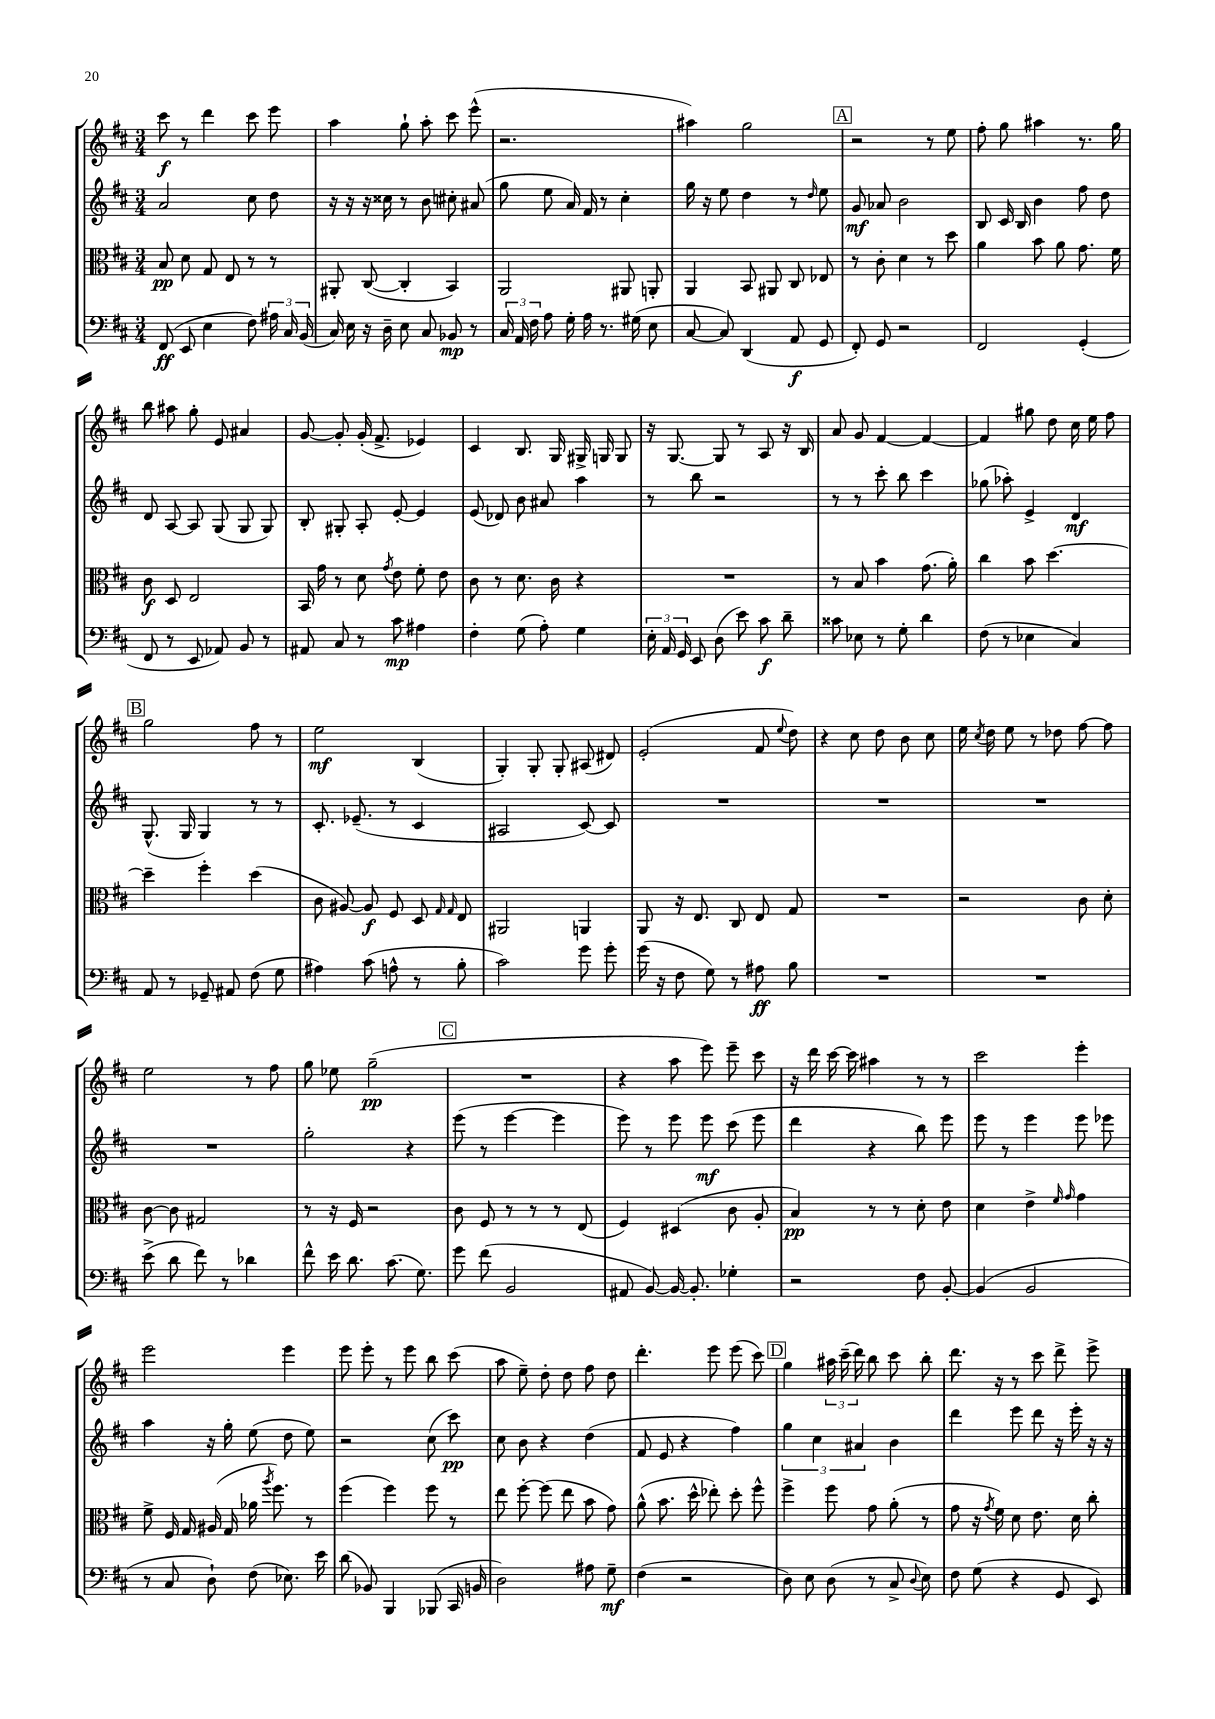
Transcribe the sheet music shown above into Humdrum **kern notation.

**kern	**dynam	**kern	**dynam	**kern	**dynam	**kern	**dynam
*part4	*part4	*part3	*part3	*part2	*part2	*part1	*part1
*staff4	*staff4	*staff3	*staff3	*staff2	*staff2	*staff1	*staff1
*clefF4	*	*clefC3	*	*clefG2	*	*clefG2	*
*k[f#c#]	*	*k[f#c#]	*	*k[f#c#]	*	*k[f#c#]	*
*M3/4	*	*M3/4	*	*M3/4	*	*M3/4	*
=1	=1	=1	=1	=1	=1	=1	=1
(8FF#/	ff	8B/	pp	2a/	.	8ccc#\	f
8EE/	.	8d\	.	.	.	8r	.
4E\	.	8G/	.	.	.	4ddd\	.
.	.	8E/	.	.	.	.	.
8F#\)	.	8r	.	8cc#\	.	8ccc#\	.
24A#X\	.	8r	.	8dd\	.	8eee\	.
24C#/	.	.	.	.	.	.	.
(24BB/	.	.	.	.	.	.	.
=2	=2	=2	=2	=2	=2	=2	=2
16C#/)	.	8AA#X'/	.	16r	.	4aa\	.
16E\	.	.	.	16r	.	.	.
16r	.	([8C#/	.	16r	.	.	.
16D~\	.	.	.	16cc##X\	.	.	.
8E\	.	4C#'/]	.	8r	.	8gg`\	.
8C#/	.	.	.	8b\	.	8aa'\	.
8BB-X/	mp	4BB/)	.	8cc#X'\	.	8ccc#\	.
8r	.	.	.	(8a#X/	.	(8eee^^\	.
=3	=3	=3	=3	=3	=3	=3	=3
24C#/	.	2AA/	.	8gg\	.	2.r	.
24AA/	.	.	.	.	.	.	.
24F#\	.	.	.	.	.	.	.
8A\	.	.	.	8ee\	.	.	.
16G'\	.	.	.	16a/)	.	.	.
16A\	.	.	.	16f#/	.	.	.
8.r	.	.	.	8r	.	.	.
.	.	8AA#X/	.	4cc#'\	.	.	.
(16G#X\	.	.	.	.	.	.	.
8E\	.	8AAn'/	.	.	.	.	.
=4	=4	=4	=4	=4	=4	=4	=4
[8C#/	.	4AA/	.	16gg\	.	4aa#X\)	.
.	.	.	.	16r	.	.	.
8C#/])	.	.	.	8ee\	.	.	.
(4DD/	.	8BB/	.	4dd\	.	2gg\	.
.	.	8AA#X/	.	.	.	.	.
8AA/	f	8C#/	.	8r	.	.	.
.	.	.	.	16qqdd/	.	.	.
8GG/	.	8E-X/	.	8ee\	.	.	.
!!LO:REH:place=s1:t=A
=5	=5	=5	=5	=5	=5	=5	=5
8FF#'/)	.	8r	.	8g/	mf	2r	.
8GG/	.	8c#'\	.	8a-X/	.	.	.
2r	.	4d\	.	2b\	.	.	.
.	.	8r	.	.	.	8r	.
.	.	8dd\	.	.	.	8ee\	.
=6	=6	=6	=6	=6	=6	=6	=6
2FF#/	.	4a\	.	8B/	.	8ff#'\	.
.	.	.	.	16c#/	.	8gg\	.
.	.	.	.	16B/	.	.	.
.	.	8b\	.	4b\	.	4aa#X\	.
.	.	8a\	.	.	.	.	.
(4GG'/	.	8.g\	.	8ff#\	.	8.r	.
.	.	.	.	8dd\	.	.	.
.	.	16f#\	.	.	.	16gg\	.
!!LO:LB:g=z
=7	=7	=7	=7	=7	=7	=7	=7
8FF#/	.	8c#\	f	8d/	.	8bb\	.
8r	.	8D/	.	[8A/	.	8aa#X\	.
8EE/	.	2E/	.	8A/]	.	8gg'\	.
8AA-X/)	.	.	.	(8G/	.	8e/	.
8BB/	.	.	.	8G/	.	4a#X/	.
8r	.	.	.	8G/)	.	.	.
=8	=8	=8	=8	=8	=8	=8	=8
8AA#X/	.	16BB/	.	8B'/	.	[8g/	.
.	.	16g\	.	.	.	.	.
8C#/	.	8r	.	8G#X'/	.	8g'/]	.
8r	.	8d\	.	8A'/	.	(16g'/	.
.	.	.	.	.	.	8.f#^/	.
.	.	8qg/	.	.	.	.	.
8c#\	mp	8e\	.	[8e'/	.	.	.
4A#X\	.	8f#'\	.	4e/]	.	4e-X/)	.
.	.	8e\	.	.	.	.	.
=9	=9	=9	=9	=9	=9	=9	=9
4F#'\	.	8c#\	.	(8e/	.	4c#/	.
.	.	8r	.	8d-X/)	.	.	.
(8G\	.	8.d\	.	8b\	.	8.B/	.
8A'\)	.	.	.	8a#X/	.	.	.
.	.	16c#\	.	.	.	16G/	.
4G\	.	4r	.	4aa\	.	16G#X^/	.
.	.	.	.	.	.	16Gn/	.
.	.	.	.	.	.	8G/	.
=10	=10	=10	=10	=10	=10	=10	=10
24E'\	.	2.r	.	8r	.	16r	.
24AA/	.	.	.	.	.	.	.
.	.	.	.	.	.	[8.G/	.
24GG/	.	.	.	.	.	.	.
8EE/	.	.	.	8bb\	.	.	.
(8D\	.	.	.	2r	.	8G/]	.
8e\)	.	.	.	.	.	8r	.
8c#\	f	.	.	.	.	8A/	.
8d~\	.	.	.	.	.	16r	.
.	.	.	.	.	.	16B/	.
=11	=11	=11	=11	=11	=11	=11	=11
8c##X\	.	8r	.	8r	.	8a/	.
8E-X\	.	8B/	.	8r	.	8g/	.
8r	.	4b\	.	8ccc#'\	.	[4f#/	.
8G'\	.	.	.	8bb\	.	.	.
4d\	.	(8.g\	.	4ccc#\	.	4f#/_	.
.	.	16a'\)	.	.	.	.	.
=12	=12	=12	=12	=12	=12	=12	=12
(8F#\	.	4cc#\	.	(8gg-X\	.	4f#/]	.
8r	.	.	.	8aa-X'\)	.	.	.
4E-X\	.	8b\	.	4e^/	.	8gg#X\	.
.	.	[4.dd\	.	.	.	8dd\	.
4C#/)	.	.	.	4d/	mf	16cc#\	.
.	.	.	.	.	.	16ee\	.
.	.	.	.	.	.	8ff#\	.
!!LO:LB:g=z
!!LO:REH:place=s1:t=B
=13	=13	=13	=13	=13	=13	=13	=13
8AA/	.	4dd~\]	.	(8.G^^/	.	2gg\	.
8r	.	.	.	.	.	.	.
.	.	.	.	16G/	.	.	.
8GG-X~/	.	4ff#'\	.	4G/)	.	.	.
8AA#X/	.	.	.	.	.	.	.
(8F#\	.	(4dd\	.	8r	.	8ff#\	.
8G\	.	.	.	8r	.	8r	.
=14	=14	=14	=14	=14	=14	=14	=14
4A#X\)	.	8c#\	.	8.c#'/	.	2ee\	mf
.	.	[8A#X/)	.	.	.	.	.
.	.	.	.	(8.e-X~/	.	.	.
(8c#\	.	8A#/]	f	.	.	.	.
8An^^\	.	8F#/	.	8r	.	.	.
8r	.	8D/	.	4c#/	.	(4B/	.
.	.	16qqG/	.	.	.	.	.
.	.	16qqG/	.	.	.	.	.
8B'\	.	8E/	.	.	.	.	.
=15	=15	=15	=15	=15	=15	=15	=15
2c#\)	.	2AA#X/	.	2A#X/	.	4G'/)	.
.	.	.	.	.	.	8G'/	.
.	.	.	.	.	.	8G'/	.
8g\	.	4AAn/	.	[8c#/)	.	(8A#X/	.
8g'\	.	.	.	8c#/]	.	8d#X/)	.
=16	=16	=16	=16	=16	=16	=16	=16
(16g\	.	8AA/	.	2.r	.	(2e'/	.
16r	.	.	.	.	.	.	.
8F#\	.	16r	.	.	.	.	.
.	.	8.E/	.	.	.	.	.
8G\)	.	.	.	.	.	.	.
8r	.	8C#/	.	.	.	.	.
8A#X\	ff	8E/	.	.	.	8f#/	.
.	.	.	.	.	.	8qqee/	.
8B\	.	8G/	.	.	.	8dd\)	.
=17	=17	=17	=17	=17	=17	=17	=17
2.r	.	2.r	.	2.r	.	4r	.
.	.	.	.	.	.	8cc#\	.
.	.	.	.	.	.	8dd\	.
.	.	.	.	.	.	8b\	.
.	.	.	.	.	.	8cc#\	.
=18	=18	=18	=18	=18	=18	=18	=18
2.r	.	2r	.	2.r	.	16ee\	.
.	.	.	.	.	.	8qcc#/	.
.	.	.	.	.	.	16dd\	.
.	.	.	.	.	.	8ee\	.
.	.	.	.	.	.	8r	.
.	.	.	.	.	.	8dd-X\	.
.	.	8c#\	.	.	.	[8ff#\	.
.	.	8d'\	.	.	.	8ff#\]	.
!!LO:LB:g=z
=19	=19	=19	=19	=19	=19	=19	=19
(8e^\	.	[8c#\	.	2.r	.	2ee\	.
8d\	.	8c#\]	.	.	.	.	.
8f#\)	.	2G#X/	.	.	.	.	.
8r	.	.	.	.	.	.	.
4d-X\	.	.	.	.	.	8r	.
.	.	.	.	.	.	8ff#\	.
=20	=20	=20	=20	=20	=20	=20	=20
8f#^^\	.	8r	.	2gg'\	.	8gg\	.
16e\	.	16r	.	.	.	8ee-X\	.
8.d\	.	16F#/	.	.	.	.	.
.	.	2r	.	.	.	(2gg~\	pp
(8.c#\	.	.	.	.	.	.	.
.	.	.	.	4r	.	.	.
8.G\)	.	.	.	.	.	.	.
!!LO:REH:place=s1:t=C
=21	=21	=21	=21	=21	=21	=21	=21
8g\	.	8c#\	.	(8eee\	.	2.r	.
(8f#\	.	8F#/	.	8r	.	.	.
2BB/	.	8r	.	[4eee\	.	.	.
.	.	8r	.	.	.	.	.
.	.	8r	.	4eee\]	.	.	.
.	.	(8E/	.	.	.	.	.
=22	=22	=22	=22	=22	=22	=22	=22
8AA#X/	.	4F#/)	.	8eee\)	.	4r	.
[8BB/)	.	.	.	8r	.	.	.
16BB/_	.	(4D#X/	.	8eee\	.	8aa\	.
8.BB'/]	.	.	.	.	.	.	.
.	.	.	.	8eee\	mf	8eee\)	.
4G-X'\	.	8c#\	.	(8ccc#\	.	8eee~\	.
.	.	8A'/	.	8eee\	.	8ccc#\	.
=23	=23	=23	=23	=23	=23	=23	=23
2r	.	4B/)	pp	4ddd\	.	16r	.
.	.	.	.	.	.	16ddd\	.
.	.	.	.	.	.	[16ccc#\	.
.	.	.	.	.	.	16ccc#\]	.
.	.	8r	.	4r	.	4aa#X\	.
.	.	8r	.	.	.	.	.
8F#\	.	8d'\	.	8bb\)	.	8r	.
[8BB'/	.	8e\	.	8eee\	.	8r	.
=24	=24	=24	=24	=24	=24	=24	=24
(4BB/]	.	4d\	.	8eee\	.	2ccc#\	.
.	.	.	.	8r	.	.	.
2BB/	.	4e^\	.	4eee\	.	.	.
.	.	16qqf#/	.	.	.	.	.
.	.	16qqg/	.	.	.	.	.
.	.	4g\	.	8eee\	.	4eee'\	.
.	.	.	.	8eee-X\	.	.	.
!!LO:LB:g=z
=25	=25	=25	=25	=25	=25	=25	=25
8r	.	8f#^\	.	4aa\	.	2eee\	.
8C#/	.	16F#/	.	.	.	.	.
.	.	16G/	.	.	.	.	.
8D`\)	.	(16A#X/	.	16r	.	.	.
.	.	16G/	.	16gg'\	.	.	.
(8F#\	.	16a-X\	.	(8ee\	.	.	.
.	.	8qaa/	.	.	.	.	.
.	.	8.ff#\)	.	.	.	.	.
8.E-X\)	.	.	.	8dd\	.	4eee\	.
.	.	8r	.	8ee\)	.	.	.
16e\	.	.	.	.	.	.	.
=26	=26	=26	=26	=26	=26	=26	=26
(8d\	.	(4ff#\	.	2r	.	8eee\	.
8BB-X/)	.	.	.	.	.	8eee'\	.
4BBB/	.	4ff#\)	.	.	.	8r	.
.	.	.	.	.	.	8eee\	.
(8BBB-X/	.	8ff#\	.	(8cc#\	.	8bb\	.
16CC#/	.	8r	.	8ccc#\)	pp	(8ccc#\	.
16BBn/	.	.	.	.	.	.	.
=27	=27	=27	=27	=27	=27	=27	=27
2D\)	.	8ee\	.	8cc#\	.	8aa\	.
.	.	[8ff#'\	.	8b\	.	8ee~\)	.
.	.	(8ff#\]	.	4r	.	8dd'\	.
.	.	8ee\	.	.	.	8dd\	.
8A#X\	.	8b\	.	(4dd\	.	8ff#\	.
8G~\	mf	8g\)	.	.	.	8dd\	.
=28	=28	=28	=28	=28	=28	=28	=28
(4F#\	.	(8a^^\	.	8f#/	.	4.ddd'\	.
.	.	8.b\	.	8e/	.	.	.
2r	.	.	.	4r	.	.	.
.	.	16dd^^\	.	.	.	.	.
.	.	8ee-X'\)	.	.	.	8eee\	.
.	.	8dd'\	.	4ff#\)	.	(8eee\	.
.	.	8ff#^^\	.	.	.	8ccc#\)	.
!!LO:REH:place=s1:t=D
=29	=29	=29	=29	=29	=29	=29	=29
8D\)	.	4ff#^\	.	6gg\	.	4gg\	.
8E\	.	.	.	.	.	.	.
.	.	.	.	6cc#\	.	.	.
(8D\	.	8ff#\	.	.	.	24aa#X\	.
.	.	.	.	.	.	(24ccc#~\	.
.	.	.	.	6a#X/	.	24ddd\)	.
8r	.	8g\	.	.	.	8bb\	.
8C#^/	.	(8a'\	.	4b\	.	8ccc#\	.
8qqD/	.	.	.	.	.	.	.
8E\)	.	8r	.	.	.	8bb'\	.
=30	=30	=30	=30	=30	=30	=30	=30
8F#\	.	8g\	.	4ddd\	.	8.ddd\	.
(8G\	.	16r	.	.	.	.	.
.	.	8qg/	.	.	.	.	.
.	.	16f#\)	.	.	.	16r	.
4r	.	8d\	.	8eee\	.	8r	.
.	.	8.e\	.	8ddd\	.	8ccc#\	.
8GG/	.	.	.	16r	.	8ddd^\	.
.	.	16d\	.	16eee'\	.	.	.
8EE/)	.	8cc#'\	.	16r	.	8eee^\	.
.	.	.	.	16r	.	.	.
==	==	==	==	==	==	==	==
*-	*-	*-	*-	*-	*-	*-	*-
